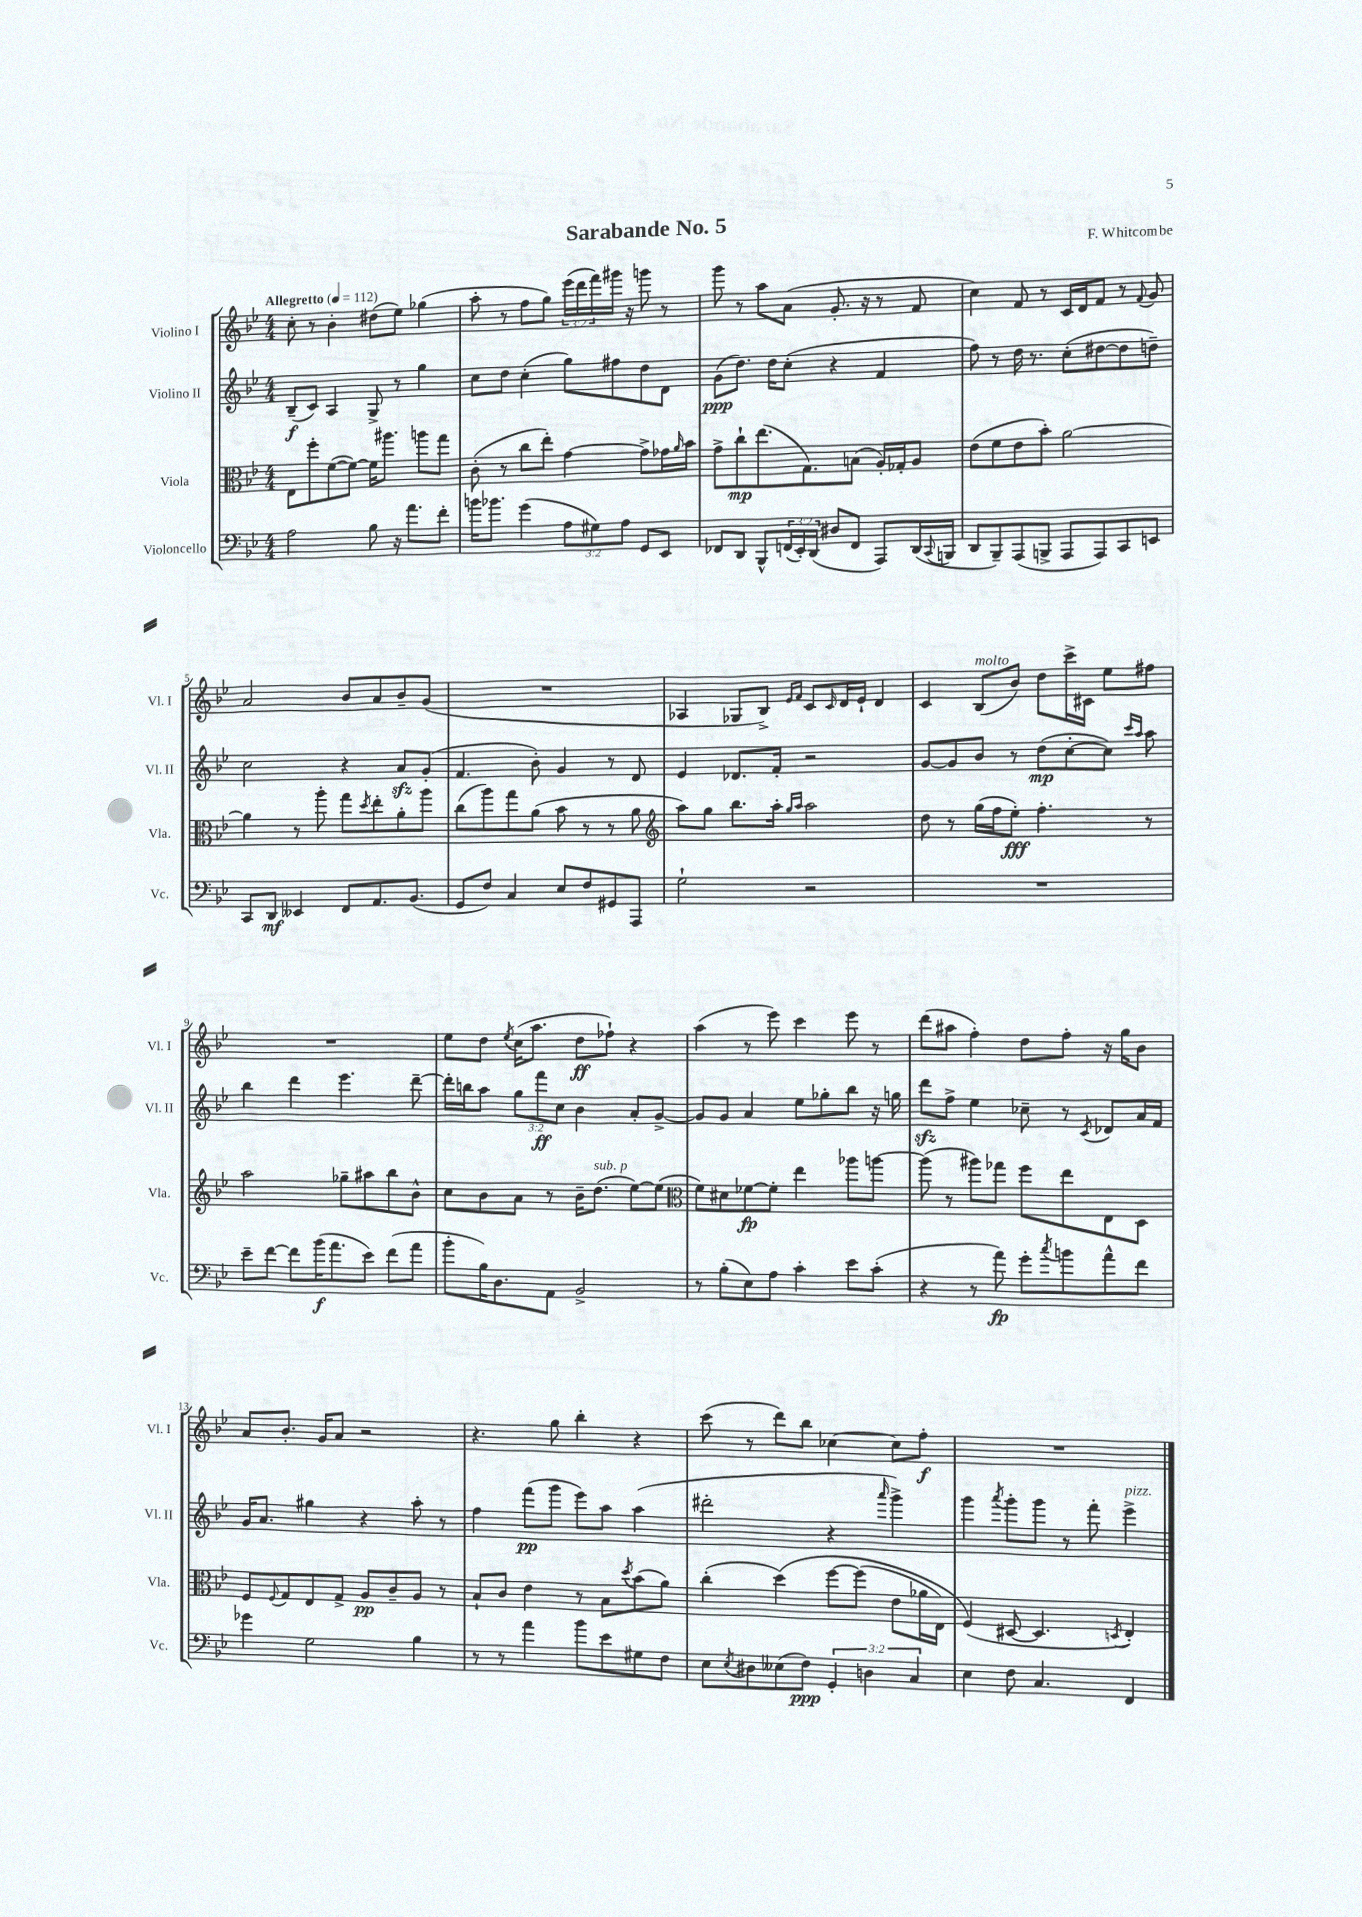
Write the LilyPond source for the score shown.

\header { title = "Sarabande No. 5" composer = "F. Whitcombe" }
<<
\new StaffGroup <<
\new Staff = "s0" \with { instrumentName = "Violino I" shortInstrumentName = "Vl. I" } {
    \clef treble \key bes \major \numericTimeSignature \time 4/4 \override Staff.TupletNumber.text = #tuplet-number::calc-fraction-text \tempo "Allegretto" 4 = 112
    c''8-. r8 bes'4-. dis''8( ees''8) ges''4( |
    a''8-. r8 f''8 g''8) \tuplet 3/2 { ees'''16( d'''16 f'''16) } gis'''16 r16 g'''8 r8 |
    g'''8 r8 a''8 a'8( g'8.-. r16 r8 f'8 |
    c''4) f'8 r8 c'16 d'16 f'8 r8 \appoggiatura { f'8 } g'8 |
    a'2 bes'8 a'8 bes'8-- g'8( |
    R1 |
    aes4 ges8 bes8->) \grace { ees'16 f'16 } c'8 \grace { c'16 } d'16 ees'16-! d'4 |
    c'4 bes8^\markup { \italic "molto" }( bes'8) d''8 c'''16-> cis'16 ees''8 fis''8 |
    R1 |
    ees''8 d''8 \acciaccatura { ees''8 } c''16( a''8. d''8\ff fes''8-!) r4 |
    a''4( r8 ees'''8) c'''4 ees'''8 r8 |
    d'''8( ais''8 f''4-.) d''8 f''8-. r16 g''16 bes'8 |
    a'8 bes'8.-. g'16 a'8 r2 |
    r4. g''8 bes''4-. r4 |
    c'''8( r8 d'''8) bes''8 ces''4~ ces''8 f''8-.\f |
    R1 \bar "|." |
}
\new Staff = "s1" \with { instrumentName = "Violino II" shortInstrumentName = "Vl. II" } {
    \clef treble \key bes \major \numericTimeSignature \time 4/4 \override Staff.TupletNumber.text = #tuplet-number::calc-fraction-text
    bes8--\f( c'8) a4 g8-> r8 g''4 |
    c''8 d''8 c''4-.( g''8) fis''8 d''8 d'8 |
    g'8\ppp( d''8.) d''16 c''8-.( r4 f'4 |
    f''8) r8 d''16 r8. c''8-.( dis''8~ dis''8 d''8--) |
    c''2 r4 a'8\sfz g'8-.( |
    f'4. bes'8-.) g'4 r8 d'8 |
    ees'4 des'8. f'16-. r2 |
    g'8~ g'8 bes'8 r8 d''8\mp( c''8~-. c''8) \grace { c'''16 a''16 } a''8 |
    bes''4 d'''4 ees'''4. d'''8~-- |
    d'''16-. b''16 a''8 \tuplet 3/2 { g''8 f'''8\ff c''8 } bes'4 a'8-. g'8~-> |
    g'8 g'8 a'4 ees''8 ges''8-. bes''8 r16 g''16 |
    d'''8\sfz f''8-> ees''4 ces''8-- r8 \acciaccatura { c'8 } des'8 a'16 f'16 |
    g'16 a'8. gis''4 r4 a''8-. r8 |
    f''4 f'''8\pp( g'''8 ees'''8) a''8 a''4( |
    dis'''2-. r4 \grace { a'''16 } g'''4->) |
    g'''4 \acciaccatura { a'''8 } g'''8-. g'''8 r8 f'''8-. ees'''4->^\markup { \italic "pizz." } \bar "|." |
}
\new Staff = "s2" \with { instrumentName = "Viola" shortInstrumentName = "Vla." } {
    \clef alto \key bes \major \numericTimeSignature \time 4/4
    ees8 f''8-. f'8~( f'8~) f'16 ais''8. a''8 g''8 |
    c'8-.( r8 c''8 ees''8-.) g'4~ g'8-> ges'16 \grace { a'16 } bes'16 |
    g'8-> c''8-!\mp ees''8.( g8.) b8( a16-.) ges16-. a8 |
    ees'8( f'8 ees'8 bes'8-.) a'2~ |
    a'4 r8 a''8-. g''8 \acciaccatura { d''8 } ees''8-. a'8-. a''8 |
    c''8( a''8) g''8 a'8( bes'8 r8 r8 a'8 |
    \clef treble a''8) g''8 bes''8. a''16-. \grace { g''16 a''16 } a''2 |
    d''8 r8 g''16( f''16 ees''8-.\fff) f''4.-. r8 |
    a''2 ges''8-- ais''8 bes''8 bes'8-^ |
    c''8 bes'8 a'8 r8 bes'16-- d''8.^\markup { \italic "sub. p" }( ees''8~) ees''8( |
    \clef alto f'8) dis'8 fes'8~\fp fes'8-. ees''4 aes''8 a''8~ |
    a''8( r8 ais''8) ges''8 f''8 ees''8 ees8 d8 |
    f8 \appoggiatura { f8 } g8 ees8 g8-> a8\pp c'8-- a8 r8 |
    bes8-! c'8 ees'4 r8 bes8 \acciaccatura { d''8 } bes'8( a'8) |
    c''4-.( d''4)\( f''8~ f''8( ees'8 aes'16 ees16) |
    f4(\) dis8~ dis4. \acciaccatura { d8 } ees4-.) \bar "|." |
}
\new Staff = "s3" \with { instrumentName = "Violoncello" shortInstrumentName = "Vc." } {
    \clef bass \key bes \major \numericTimeSignature \time 4/4 \override Staff.TupletNumber.text = #tuplet-number::calc-fraction-text
    a2 bes8 r16 a'8. f'8-. |
    b'16 bes'8. g'4( \tuplet 3/2 { a8 gis8) a8 } g,8 ees,8 |
    fes,8 d,8 bes,,8-^ \tuplet 3/2 { f,16( ees,16-.) d,16( } dis8 f,8 a,,8) d,16( \appoggiatura { c,8 } b,,16 |
    d,8 bes,,8--) a,,8( b,,8-> a,,8 a,,8) c,8 e,8 |
    c,8 d,8\mf eeses,4 f,8 a,8. bes,8.( |
    g,8 f8) c4 ees8 f8 gis,8 a,,8 |
    g2-! r2 |
    R1 |
    ees'8-- f'8~ f'8 bes'16\f( a'8. ees'8) f'8( a'8 |
    bes'8-. bes16) d8. a,8 bes,2-> |
    r8 bes8-.( ees8) a8 c'4-. ees'8 c'8-.( |
    r4 r8 a'8\fp) g'8-. \acciaccatura { c''8 } b'8 a'8-^ f'8 |
    ges'4 g2 bes4 |
    r8 r8 a'4 bes'8 ees'8 gis8 f8 |
    ees8 \acciaccatura { ees8 } dis8 eeses8( f8\ppp) \tuplet 3/2 { g,4-. d4 c4 } |
    ees4 f8 c4. f,4 \bar "|." |
}
>>
>>
